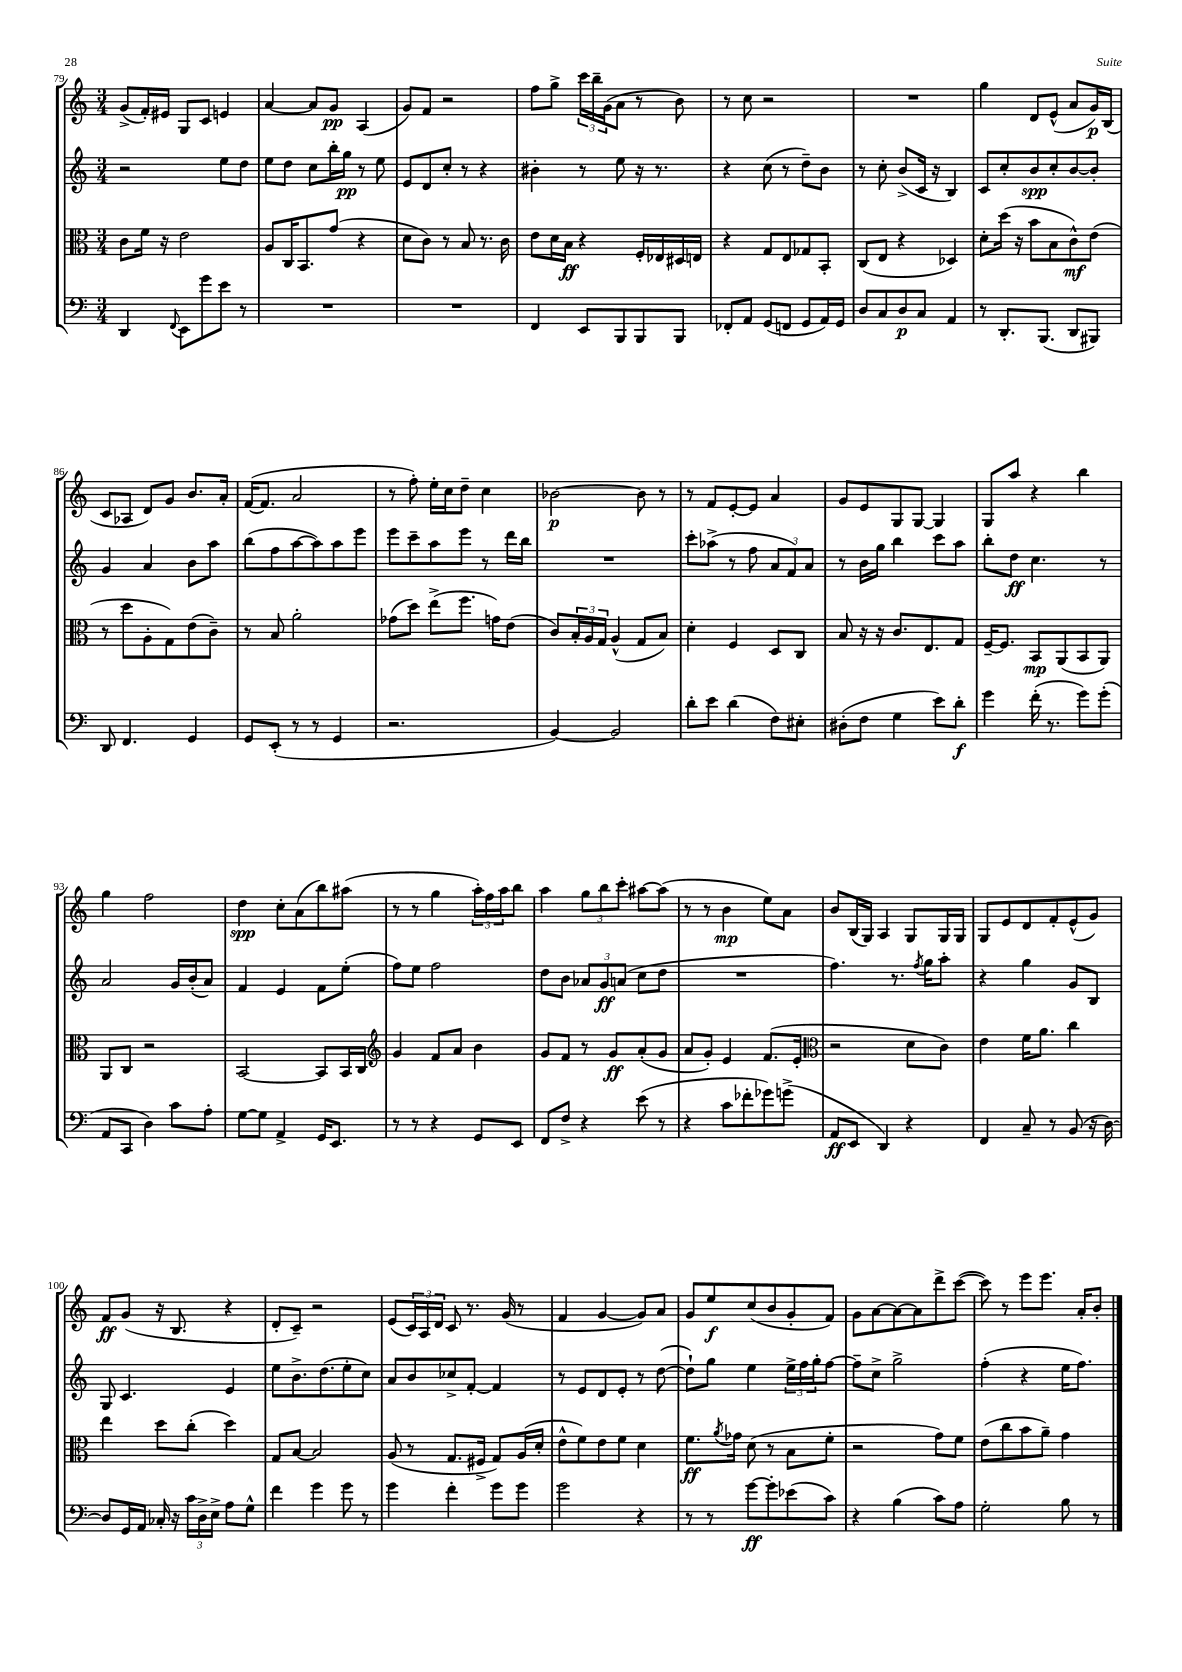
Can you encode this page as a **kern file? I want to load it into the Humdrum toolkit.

**kern	**kern	**kern	**kern
*staff4	*staff3	*staff2	*staff1
*clefF4	*clefC3	*clefG2	*clefG2
*k[]	*k[]	*k[]	*k[]
*M3/4	*M3/4	*M3/4	*M3/4
4DD/	8c\L	2r	(8g^/L
.	16f\Jk	.	16f'/L)
.	16r	.	16e#/JJ
8qqFF/	.	.	.
8EE\L	2e\	.	8G/L
8g\	.	.	8c/J
8e\J	.	8ee\L	4e/
8r	.	8dd\J	.
=	=	=	=
2.r	8A/L	8ee\L	[4a/
.	16C/K	8dd\J	.
.	8.BB/	.	.
.	.	8cc\L	8a/]L
.	(8g/J	16bb'\L	8g/J
.	.	16gg\JJ	.
.	4r	8r	(4A/
.	.	8ee\	.
=	=	=	=
2.r	8d\L	8e/L	8g/L)
.	8c\J)	8d/	8f/J
.	8r	8cc'/J	2r
.	8B/	8r	.
.	8.r	4r	.
.	16c\	.	.
=	=	=	=
4FF/	8e\L	4b#'\	8ff\L
.	16d\L	.	8gg^\J
.	16B\JJ	.	.
8EE/L	4r	8r	24ccc\LL
.	.	.	24bb~\
.	.	.	(24g\J
8BBB/	.	8ee\	8a\J
8BBB/	16F'/LL	16r	8r
.	16E-/	8.r	.
8BBB/J	16D#/	.	8b\)
.	16E/JJ	.	.
=	=	=	=
8FF-'/L	4r	4r	8r
8AA/J	.	.	8cc\
(8GG/L	8G/L	(8cc\	2r
8FF/J	8E/	8r	.
8GG/L	8G-/	8dd~\L)	.
16AA/L)	8BB'/J	8b\J	.
16GG/JJ	.	.	.
=	=	=	=
8D/L	(8C/L	8r	2.r
8C/	8E/J	8cc'\	.
8D/	4r	(8b^/L	.
8C/J	.	16c/Jk	.
.	.	16r	.
4AA/	4D-/)	4B/)	.
=	=	=	=
8r	8d'\L	8c/L	4gg\
8.DD'/L	(16dd\Jk	8cc'/	.
.	16r	.	.
.	8b\L	8b/	8d/L
(8.BBB/J	.	.	.
.	8B\	8cc'/	(8e^^/J
8DD/L	8c^^\)	[8b/	8a/L
8BBB#/J)	(8e\J	8b'/]J	16g/L)
.	.	.	(16B/JJ
=	=	=	=
8DD/	8r	4g/	8c/L
4.FF/	8dd\L	.	8A-/J
.	8A'\	4a/	8d/L)
.	8G\)	.	8g/J
4GG/	(8e\	8b\L	8.b/L
.	8c~\J)	8aa\J	.
.	.	.	16a'/Jk
=	=	=	=
8GG/L	8r	(8bb\L	([16f/LK
.	.	.	8.f/]J
(8EE'/J	8B/	8ff\	.
8r	2a'\	[8aa\	2a/
8r	.	8aa\])	.
4GG/	.	8aa\	.
.	.	8eee\J	.
=	=	=	=
2.r	(8g-\L	8eee\L	8r
.	8dd\J)	8ccc~\	8ff'\)
.	(8ee^\L	8aa\	16ee'\LL
.	.	.	16cc\J
.	8.ff\J	8eee\J	8dd~\J
.	.	8r	4cc\
.	16g\LK)	.	.
.	(8e\J	16ddd\LL	.
.	.	16bb\JJ	.
=	=	=	=
[4BB/)	8c/L)	2.r	[2b-\
.	24B'/L	.	.
.	24A/	.	.
.	24G/JJ	.	.
2BB/]	(4A^^/	.	.
.	8G/L	.	8b-\]
.	8B/J)	.	8r
=	=	=	=
8d'\L	4d'\	8ccc'\L	8r
8e\J	.	(8aa-^\J	8f/L
(4d\	4F/	8r	[8e'/
.	.	8ff\	8e/]J
8F\L)	8D/L	12a/L	4a/
.	.	12f/)	.
8E#'\J	8C/J	.	.
.	.	12a/J	.
=	=	=	=
(8D#'\L	8B/	8r	8g/L
8F\J	16r	16b\LL	8e/
.	16r	16gg\JJ	.
4G\	8.c/L	4bb\	8G/
.	.	.	[8G/J
.	8.E/	.	.
8e\L)	.	8ccc\L	4G/]
8d'\J	8G/J	8aa\J	.
=	=	=	=
4g\	[16F~/LK	8bb'\L	8G/L
.	8.F/]J	.	.
.	.	8dd\J	8aa/J
(16f'\	8BB/L	4.cc\	4r
8.r	.	.	.
.	(8AA/	.	.
8g\L)	8BB/	.	4bb\
(8g'\J	8AA/J)	8r	.
=	=	=	=
8AA/L	8AA/L	2a/	4gg\
8CC/J	8C/J	.	.
4D\)	2r	.	2ff\
8c\L	.	16g/LL	.
.	.	(16b'/J	.
8A'\J	.	8a/J)	.
=	=	=	=
[8G\L	[2BB/	4f/	4dd\
8G\]J	.	.	.
4AA^/	.	4e/	8cc'\L
.	.	.	(8a\
16GG/LK	8BB/]L	8f\L	8bb\)
8.EE/J	.	.	.
.	16BB/L	(8ee'\J	(8aa#\J
.	16C/JJ	.	.
=	=	=	=
*	*clefG2	*	*
8r	4g/	8ff\L)	8r
8r	.	8ee\J	8r
4r	8f/L	2ff\	4gg\
.	8a/J	.	.
8GG/L	4b\	.	24aa'\LL)
.	.	.	24ff\
.	.	.	24aa\J
8EE/J	.	.	8bb\J
=	=	=	=
8FF/L	8g/L	8dd\L	4aa\
8F^/J	8f/J	8b\J	.
4r	8r	12a-/L	12gg\L
.	.	12g/	12bb\
.	8g/L	.	.
.	.	(12a/J	12ccc'\J
(8e\	(8a'/	8cc\L	[8aa#\L
8r	8g/J	8dd\J	(8aa#\]J
=	=	=	=
4r	8a/L	2.r	8r
.	8g'/J)	.	8r
8c\L	4e/	.	4b\
8f-'\	.	.	.
8g-\)	(8.f/L	.	8ee\L)
(8g^\J	.	.	8a\J
.	16e'/Jk	.	.
=	=	=	=
*	*clefC3	*	*
8AA/L	2r	4.ff\)	8b/L
8EE/J	.	.	(16B/L
.	.	.	16G/JJ)
4DD/)	.	.	4A/
.	.	8.r	.
4r	8d\L	.	8G/L
.	.	8qff/	.
.	.	16gg\LK	.
.	8c\J)	8aa'\J	16G/L
.	.	.	16G/JJ
=	=	=	=
4FF/	4e\	4r	8G/L
.	.	.	8e/
8C~/	16f\LK	4gg\	8d/
.	8.a\J	.	.
8r	.	.	8f'/
(8BB/	4cc\	8g/L	(8e^^/
16r	.	8B/J	8g/J)
[16D\)	.	.	.
=	=	=	=
8D/]L	4ee\	8G/	8f/L
16GG/L	.	4.c/	(8g/J
16AA/JJ	.	.	.
16C-'/	8dd\L	.	16r
16r	.	.	8.B/
24c\LL	(8cc'\J	.	.
24D^\	.	.	.
24E^\JJ	.	.	.
8A\L	4dd\)	4e/	4r
8G^^\J	.	.	.
=	=	=	=
4f\	8G/L	8ee\L	8d'/L
.	[8B/J	8.b^\	8c~/J)
4g\	2B/]	.	2r
.	.	(8.dd\	.
8g\	.	8ee'\	.
8r	.	8cc\J)	.
=	=	=	=
4g\	(8A/	8a/L	(8e/L
.	8r	8b/	24c/L)
.	.	.	24A/
.	.	.	24d/JJ
4f'\	8.G/L	8cc-^/	8c/
.	.	[8f'/J	8.r
.	16F#^/Jk	.	.
8g\L	8G/L)	4f/]	.
.	.	.	(16g/
8g\J	(16A/L	.	8r
.	16d'/JJ	.	.
=	=	=	=
2g\	8e^^\L	8r	4f/
.	8f\)	8e/L	.
.	8e\	8d/	[4g/
.	8f\J	8e'/J	.
4r	4d\	8r	8g/]L)
.	.	([8dd\	8a/J
=	=	=	=
8r	8.f\L	8dd`\]L)	8g/L
8r	.	8gg\J	8ee/
.	8qa/	.	.
.	16g-\Jk	.	.
[8g\L	(8d\	4ee\	(8cc/
8g'\]	8r	.	8b/
(8e-\	8B\L	24ee^\LL	8g'/
.	.	24ff\	.
.	.	24gg'\J	.
8c\J)	8f'\J	[8ff\J	8f/J)
=	=	=	=
4r	2r	8ff~\]L	8g\L
.	.	8cc^\J	[8a\
(4B\	.	2gg^\	8a\_
.	.	.	8a\]
8c\L)	8g\L)	.	8ddd^\
8A\J	8f\J	.	([8ccc\J
=	=	=	=
2G'\	(8e\L	(4ff'\	8ccc\])
.	8cc\	.	8r
.	8b\	4r	8eee\L
.	8a~\J)	.	8.eee\J
8B\	4g\	16ee\LK	.
.	.	8.ff\J)	16a'/LK
8r	.	.	8b'/J
==	==	==	==
*-	*-	*-	*-
